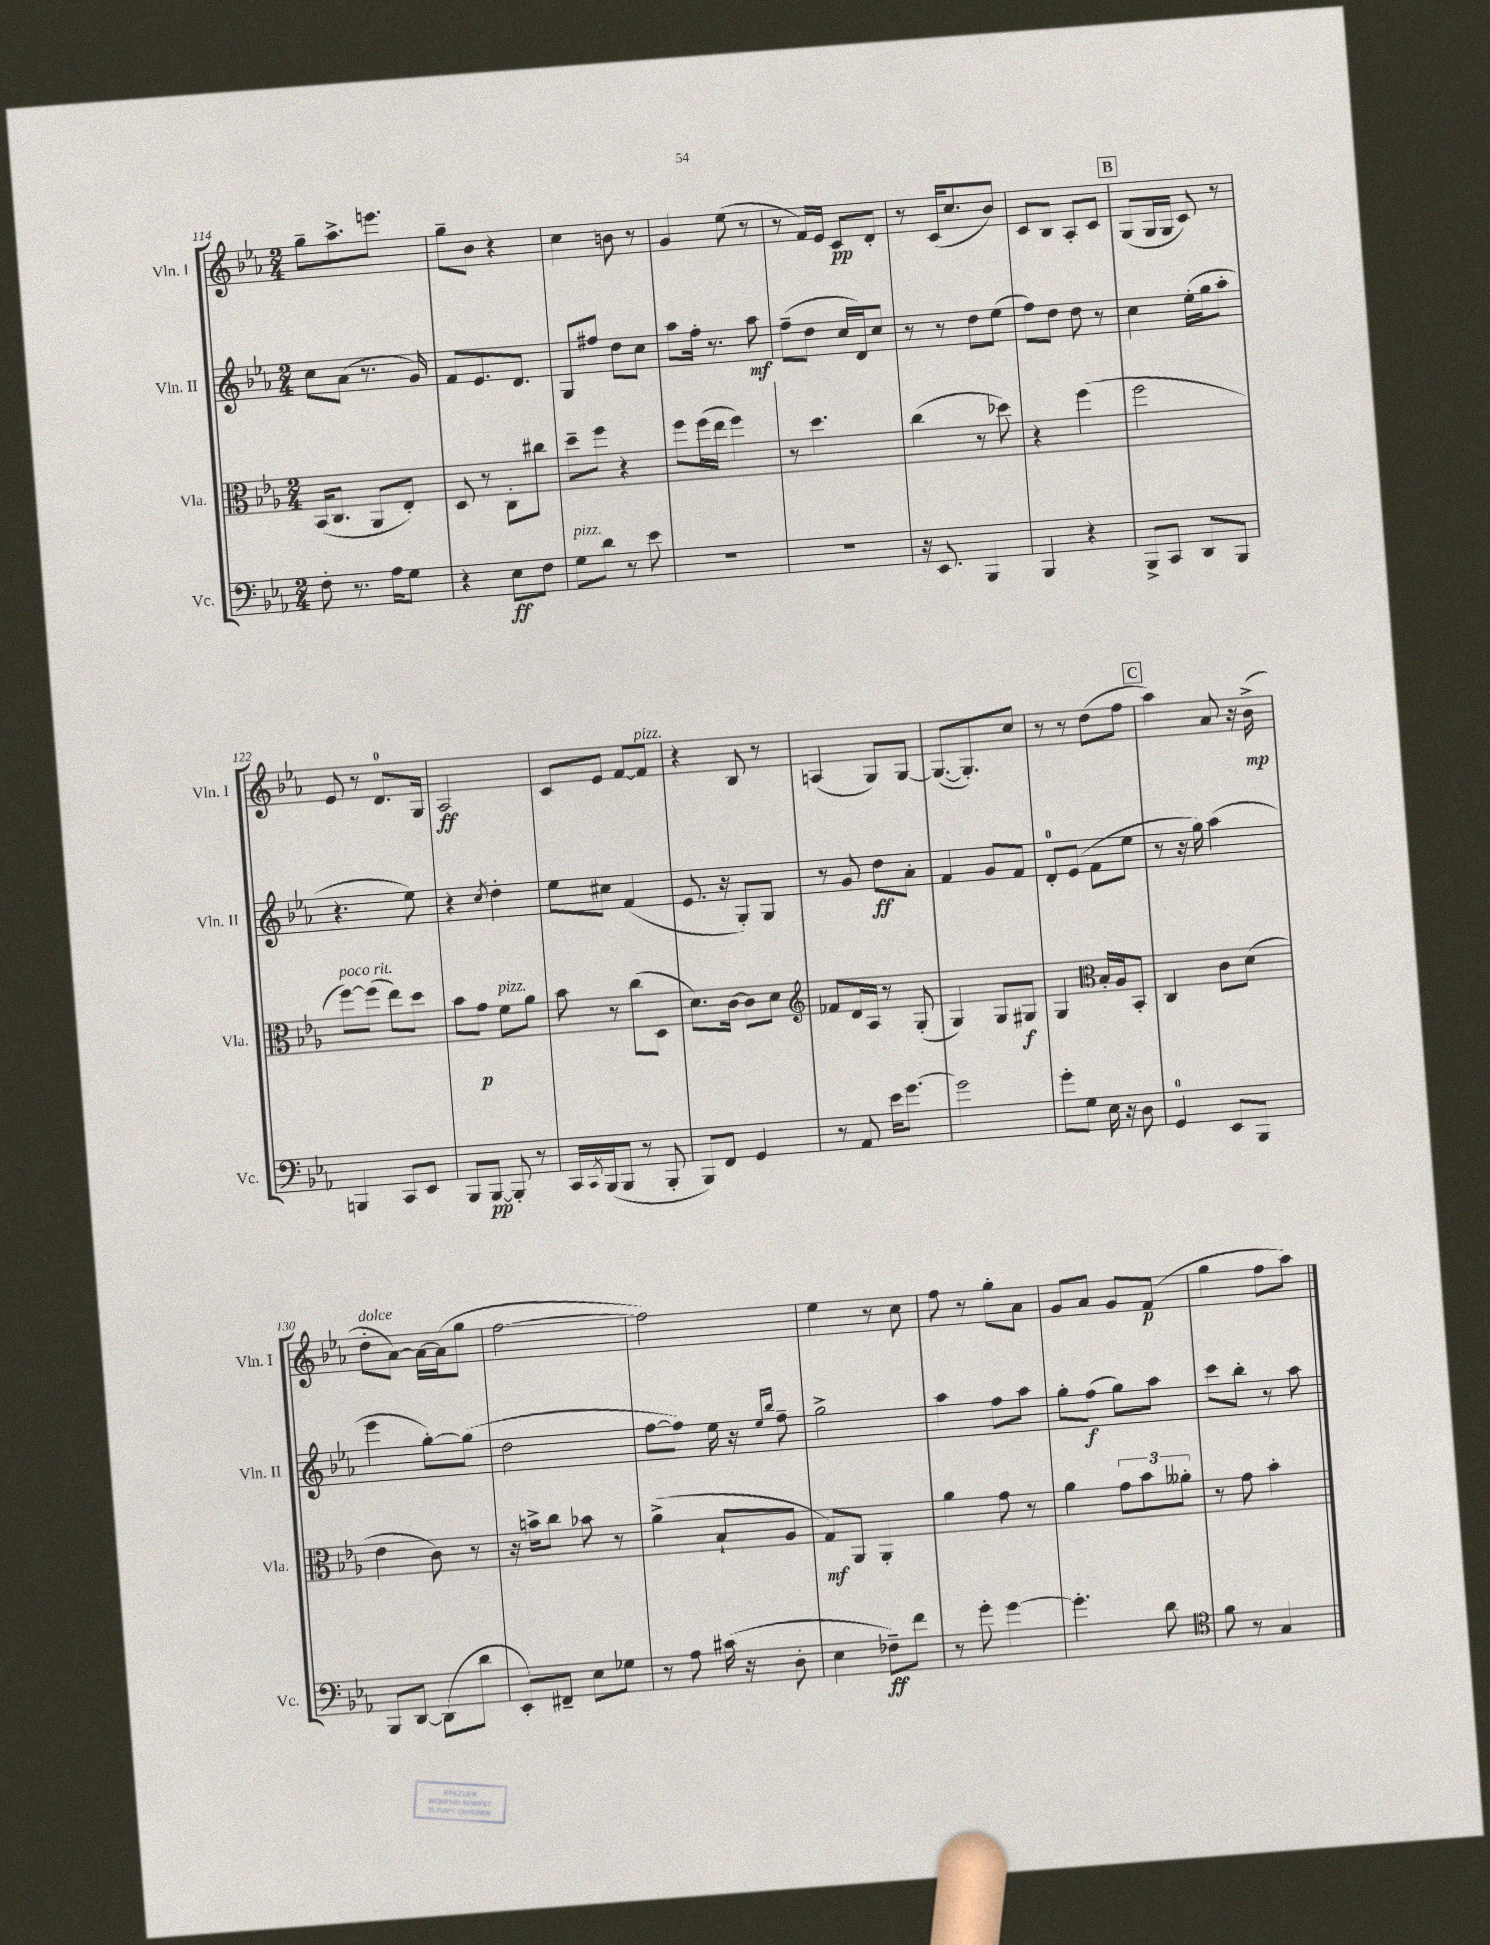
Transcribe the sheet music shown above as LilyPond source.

<<
\new StaffGroup <<
\new Staff = "s0" \with { instrumentName = "Vln. I" shortInstrumentName = "Vln. I" } {
    \clef treble \key ees \major \numericTimeSignature \time 2/4
    g''8-- aes''8.-> e'''8. |
    g''8-- bes'8 r4 |
    c''4 b'8 r8 |
    g'4 ees''8( r8 |
    r8 f'16) ees'16 c'8\pp d'8-. |
    r8 c'16( c''8. bes'8) |
    c'8 bes8 aes8-. c'8 |
    \mark \markup { \box "B" } g8( g16 g16 c'8) r8 |
    ees'8 r8 d'8.-0 g16 |
    aes2\ff |
    c'8 ees'8 f'8~ f'8^\markup { \italic "pizz." } |
    r4 bes8 r8 |
    a4( g8) g8~ |
    g8.~( g8.-.) c''8 |
    r8 r8 d''8( f''8 |
    \mark \markup { \box "C" } aes''4) aes'8 r16 bes'16->\mp( |
    d''8-.^\markup { \italic "dolce" } aes'8~) aes'16~ aes'16( g''8 |
    f''2~ |
    f''2) |
    ees''4 r8 c''8 |
    f''8 r8 g''8-. aes'8 |
    g'8 aes'8 g'8 f'8\p( |
    g''4 f''8 aes''8) \bar "|." |
}
\new Staff = "s1" \with { instrumentName = "Vln. II" shortInstrumentName = "Vln. II" } {
    \clef treble \key ees \major \numericTimeSignature \time 2/4
    c''8 aes'8( r8. g'16) |
    f'8 ees'8. d'8. |
    g8 fis''8 d''8 c''8 |
    aes''8 f''16-. r8. aes''8\mf |
    f''8--( d''8 c''16 d'16) c''8 |
    r8 r8 d''8 ees''8( |
    f''8) d''8 d''8 r8 |
    \mark \markup { \box "B" } c''4 ees''16-.( g''16 aes''8-. |
    r4. ees''8) |
    r4 \acciaccatura { c''8 } d''4-. |
    ees''8 cis''8 f'4( |
    ees'8. r16 g8-.) g8 |
    r8 g'8 d''8\ff aes'8-. |
    f'4 g'8 f'8 |
    d'8-0-. ees'8( f'8 ees''8 |
    \mark \markup { \box "C" } r8 r16 g''16) aes''4( |
    ees'''4 g''8~-.) g''8( |
    d''2 |
    f''8~ f''8) ees''16 r16 \grace { ees''16 bes''16 } f''8-- |
    g''2-> |
    aes''4 f''8 aes''8 |
    g''8-. f''8\f( g''8) aes''8 |
    c'''8 bes''8-. r8 aes''8 \bar "|." |
}
\new Staff = "s2" \with { instrumentName = "Vla." shortInstrumentName = "Vla." } {
    \clef alto \key ees \major \numericTimeSignature \time 2/4
    bes,16( c8. aes,8 ees8-.) |
    d8 r8 c8-. cis''8 |
    d''8-- f''8 r4 |
    f''8 f''16( ees''16 f''4) |
    r8 d''4. |
    c''4( r8 des''8) |
    r4 f''4( |
    \mark \markup { \box "B" } f''2 |
    f''8~^\markup { \italic "poco rit." }) f''8( ees''8) d''8 |
    bes'8 g'8\p f'8^\markup { \italic "pizz." } aes'8 |
    bes'8 r8 c''8( d8 |
    d'8.) c'16~ c'8 d'8 |
    \clef treble fes'8 d'16 aes16 r8 g8-.( |
    g4) g8 gis8\f |
    g4 \clef alto bes16-. aes16 bes,8-. |
    \mark \markup { \box "C" } c4 c'8 d'8( |
    ees'4 c'8) r8 |
    r16 b'16-> c''8 bes'8 r8 |
    aes'4->( bes8-! aes8 |
    g8\mf) aes,8 aes,4-. |
    aes'4 g'8 r8 |
    aes'4 \tuplet 3/2 { g'8 bes'8 aeses'8-. } |
    r8 g'8 bes'4-. \bar "|." |
}
\new Staff = "s3" \with { instrumentName = "Vc." shortInstrumentName = "Vc." } {
    \clef bass \key ees \major \numericTimeSignature \time 2/4
    f8-. r8. aes16 g8 |
    r4 ees8\ff f8 |
    g8^\markup { \italic "pizz." } d'8 r8 ees'8 |
    R2 |
    R2 |
    r16 ees,8. bes,,4 |
    bes,,4 r4 |
    \mark \markup { \box "B" } bes,,8-> c,8 d,8 bes,,8 |
    b,,4 c,8 ees,8 |
    bes,,8 bes,,8~\pp bes,,8-. r8 |
    c,16 \acciaccatura { c,8 } bes,,16( bes,,8 r8 bes,,8-. |
    bes,,8) f,8 g,4 |
    r8 aes,8 ees'16 g'8.~ |
    g'2 |
    g'8-. g8 ees16 r16 d8 |
    \mark \markup { \box "C" } g,4-0 ees,8 bes,,8 |
    bes,,8 d,8~ d,8( d'8 |
    ees,8-.) fis,8-- ees8 ges8 |
    r8 aes8 cis'16( r16 d8-. |
    ees4 fes8--\ff) f'8 |
    r8 g'8-. g'4~ |
    g'4.-. d'8 |
    \clef tenor f'8 r8 g4 \bar "|." |
}
>>
>>
\layout { \context { \Score currentBarNumber = #114 } }
